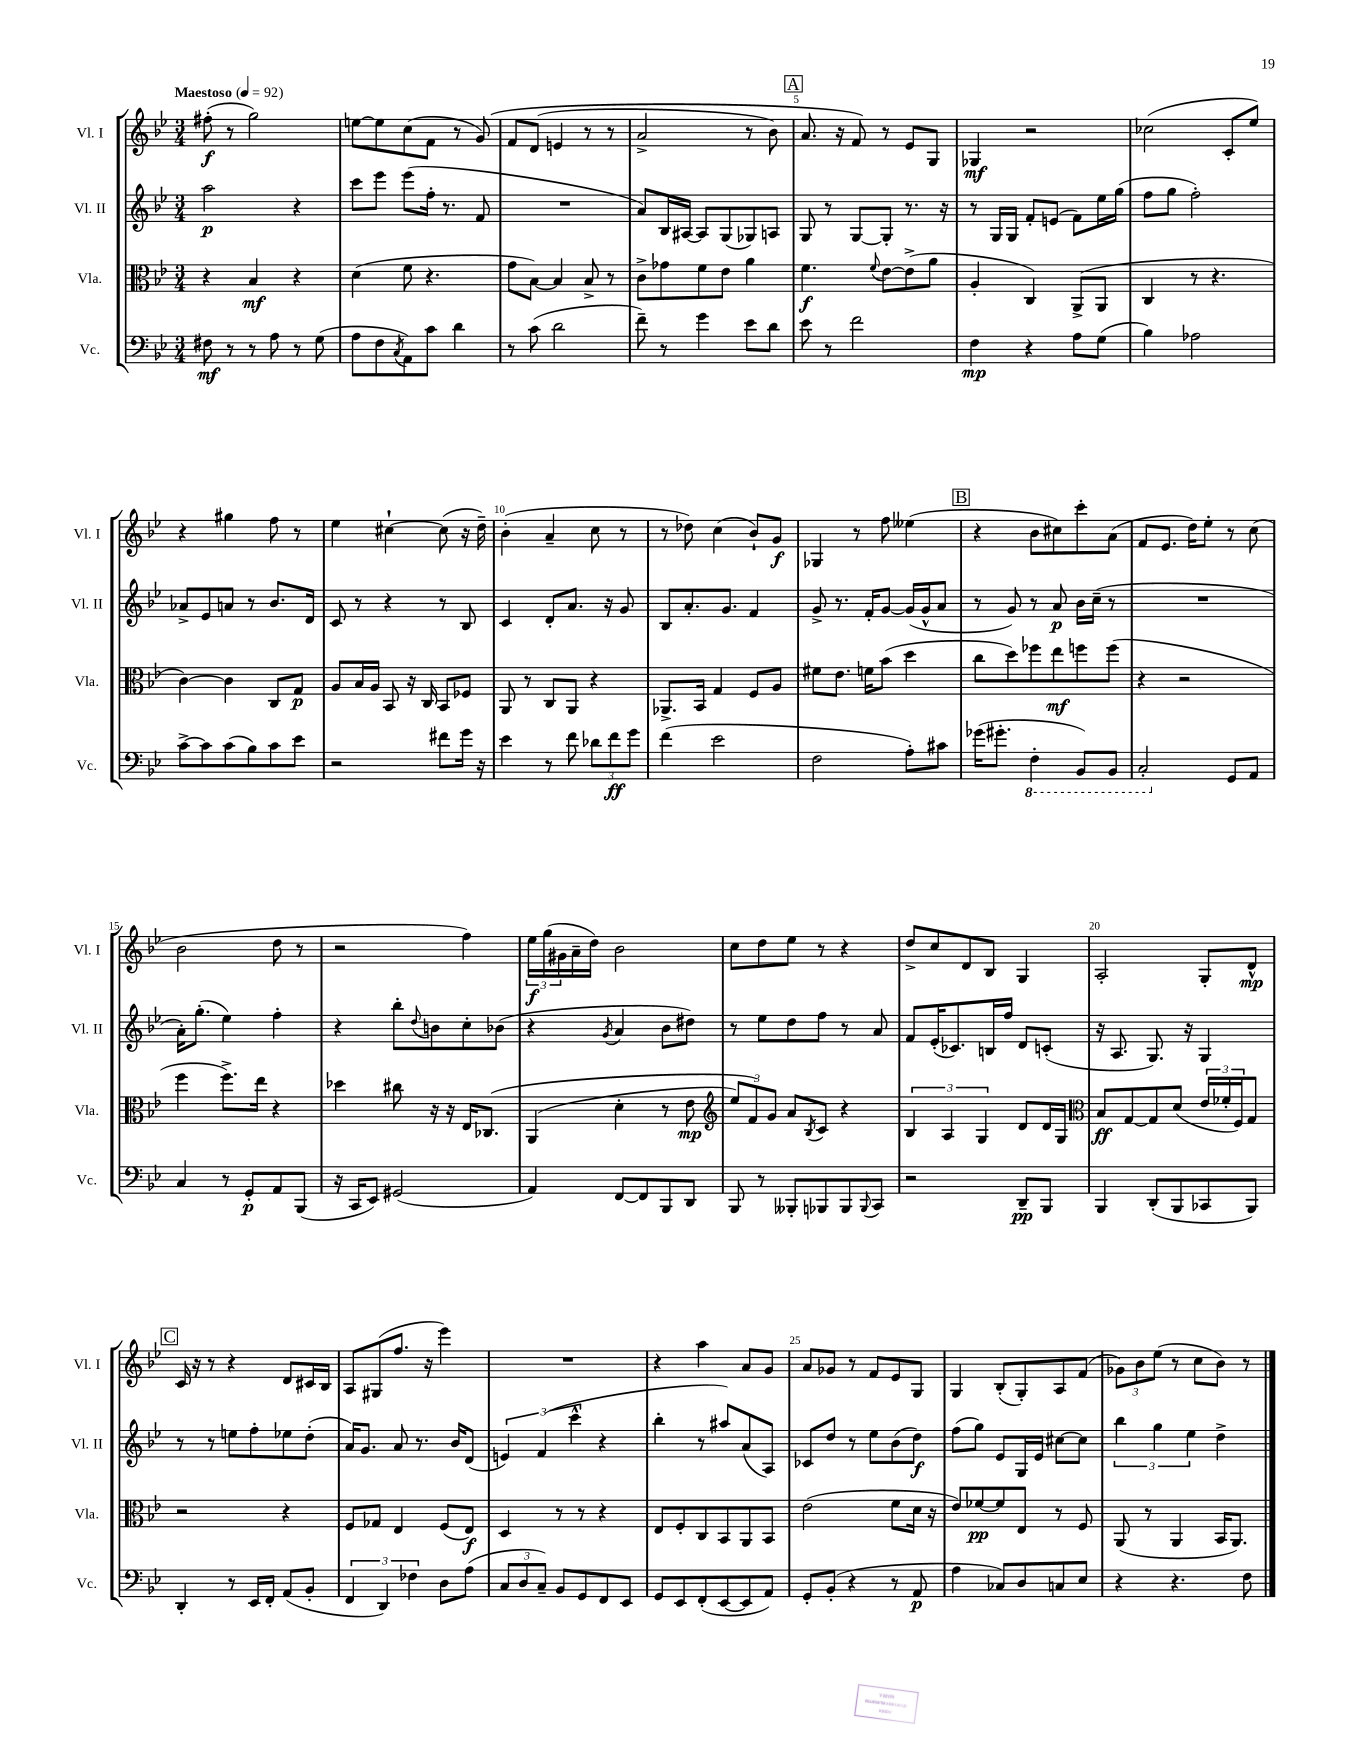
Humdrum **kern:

**kern	**kern	**kern	**kern
*staff4	*staff3	*staff2	*staff1
*clefF4	*clefC3	*clefG2	*clefG2
*k[b-e-]	*k[b-e-]	*k[b-e-]	*k[b-e-]
*M3/4	*M3/4	*M3/4	*M3/4
*MM92	*MM92	*MM92	*MM92
8F#	4r	2aa	(8ff#'
8r	.	.	8r
8r	4B-	.	2gg)
8A	.	.	.
8r	4r	4r	.
(8G	.	.	.
=	=	=	=
8A	(4d	8ccc	[8ee
8F	.	8eee-	8ee]
8qC	.	.	.
8AA)	8f	(8eee-	(8cc
8c	4.r	16ff'	8f
.	.	8.r	.
4d	.	.	8r
.	.	8f	&(8g)
=	=	=	=
8r	8g	2.r	8f
(8c	[8B-)	.	(8d
2d	4B-]	.	4e
.	8B-^	.	8r
.	8r	.	8r
=	=	=	=
8f~)	8c^	8a)	2a^
8r	8g-	16B-	.
.	.	[16A#	.
4g	8f	8A#]	.
.	8e-	(8G	.
8e-	4a	8G-)	8r
8d	.	8A	8b-)
=	=	=	=
8e-	4.f	8G	8.a
8r	.	8r	.
.	.	.	16r
2f	.	[8G	8f&)
.	8qqf	.	.
.	[8e-	8G']	8r
.	(8e-^]	8.r	8e-
.	8a	.	8G
.	.	16r	.
=	=	=	=
4F	4A'	8r	4G-
.	.	16G	.
.	.	16G	.
4r	4C)	8f'	2r
.	.	(8e	.
8A	(8AA^	8f)	.
(8G	8AA	16ee-	.
.	.	(16gg	.
=	=	=	=
4B-)	4C	8ff	(2cc-
.	.	8gg	.
2A-	8r	2ff')	.
.	4.r	.	.
.	.	.	8c'
.	.	.	8ee-)
=	=	=	=
[8c^	[4c)	8a-^	4r
8c]	.	8e-	.
(8c	4c]	8a	4gg#
8B-)	.	8r	.
8c	8C	8.b-	8ff
8e-	8G	.	8r
.	.	16d	.
=	=	=	=
2r	8A	8c	4ee-
.	16B-	8r	.
.	16A	.	.
.	8BB-	4r	[4cc#`
.	16r	.	.
.	16C	.	.
8f#	8BB-	8r	(8cc#]
16g	8F-	8B-	16r
16r	.	.	16dd~)
=	=	=	=
4e-	8AA	4c	(4b-'
.	8r	.	.
8r	8C	8d'	4a~
8f	8AA	8.a	.
12d-	4r	.	8cc
.	.	16r	.
12f	.	.	.
.	.	8g	8r
12g	.	.	.
=	=	=	=
(4f	8.AA-^	8B-	8r
.	.	8.a'	8dd-)
.	16BB-	.	.
2e-	4G	.	(4cc
.	.	8.g	.
.	8F	4f	8b-`)
.	8A	.	8g
=	=	=	=
2F	8f#	8g^	4G-
.	8.e-	8.r	.
.	.	.	8r
.	16f	16f'	.
.	(8b-	[8g	8ff
8A')	4dd	(16g]	(4ee--
.	.	16g^^	.
8c#	.	8a	.
=	=	=	=
(16g-	8cc	8r	4r
8.g#'	.	.	.
.	8dd)	8g)	.
4FF'	8ff-	8r	8b-
.	8ee-	8a	8cc#)
8BBB-)	8ff	16b-	8ccc'
.	.	(16cc~	.
8BBB-	(8ff	8r	(8a
=	=	=	=
2CC'	4r	2.r	8f
.	.	.	8.e-
.	2r	.	.
.	.	.	16dd)
.	.	.	8ee-'
8GG	.	.	8r
8AA	.	.	(8cc
=	=	=	=
4C	4ff	16a')	2b-
.	.	(8.gg'	.
8r	8.ff^)	4ee-)	.
8GG'	.	.	.
.	16ee-	.	.
8AA	4r	4ff'	8dd
(8BBB-	.	.	8r
=	=	=	=
16r	4dd-	4r	2r
16CC	.	.	.
8EE-)	.	.	.
(2GG#	8cc#	8bb-'	.
.	.	8qqdd	.
.	16r	8b	.
.	16r	.	.
.	16E-	8cc'	4ff)
.	&(8.C-	.	.
.	.	(8b-	.
=	=	=	=
4AA)	(4AA	4r	24ee-
.	.	.	(24gg
.	.	.	24g#
.	.	.	16a~
.	.	.	16dd)
.	.	8qg	.
[8FF	4d'	4a	2b-
8FF]	.	.	.
8BBB-	8r	8b-	.
8DD	8e-	8dd#)	.
=	=	=	=
*	*clefG2	*	*
8BBB-	12ee-)	8r	8cc
.	12f&)	.	.
8r	.	8ee-	8dd
.	12g	.	.
8BBB--'	8a	8dd	8ee-
.	8qB-	.	.
8BBB-	8c	8ff	8r
8BBB-	4r	8r	4r
8qqBBB-	.	.	.
8CC	.	8a	.
=	=	=	=
2r	6B-	8f	8dd^
.	.	(16e-'	8cc
.	6A	.	.
.	.	8.c-)	.
.	.	.	8d
.	6G	.	.
.	.	16B	8B-
.	.	16ff	.
8DD~	8d	8d	4G
8BBB-	16d	(8c'	.
.	16G	.	.
=	=	=	=
*	*clefC3	*	*
4BBB-	8B-	16r	2A'
.	.	8.A	.
.	[8G	.	.
(8DD'	8G]	8.G)	.
8BBB-	(8d	.	.
.	.	16r	.
8CC-	24e-	4G	8G'
.	24f-'	.	.
.	24F)	.	.
8BBB-)	8G	.	8d^^
=	=	=	=
4DD'	2r	8r	16c
.	.	.	16r
.	.	8r	8r
8r	.	8ee	4r
16EE-	.	8ff'	.
16FF'	.	.	.
(8AA	4r	8ee-	8d
8BB-'	.	(8dd'	16c#
.	.	.	16B-
=	=	=	=
6FF	8F	16a)	8A
.	.	8.g	.
.	8G-	.	(8G#
6DD)	.	.	.
.	4E-	8a	8.ff
6F-	.	.	.
.	.	8.r	.
.	.	.	16r
8D	(8F	.	4eee-)
.	.	16b-	.
(8A	8E-)	(8d	.
=	=	=	=
12C	4D	6e)	2.r
12D	.	.	.
12C~)	.	(6f	.
8BB-	8r	.	.
.	.	6ccc^^	.
8GG	8r	.	.
8FF	4r	4r	.
8EE-	.	.	.
=	=	=	=
8GG	8E-	4bb-'	4r
8EE-	8F'	.	.
(8FF'	8C	8r	4aa
[8EE-	8BB-	8aa#)	.
8EE-]	8AA	(8a	8a
8AA)	8BB-	8A)	8g
=	=	=	=
8GG'	(2e-	8c-	8a
(8BB-'	.	8dd	8g-
4r	.	8r	8r
.	.	8ee-	8f
8r	8f	(8b-	8e-
8AA	16d	8dd)	8G
.	16r	.	.
=	=	=	=
4A	8e-)	(8ff	4G
.	[8f-	8gg)	.
8C-)	8f-]	8e-	(8B-'
8D	8E-	16G	8G')
.	.	16e-	.
8C	8r	[8cc#	8A
8E-	8F	8cc#]	(8f
=	=	=	=
4r	(8AA	6bb-	12g-)
.	.	.	12b-
.	8r	.	.
.	.	6gg	(12ee-
4.r	4AA	.	8r
.	.	6ee-	.
.	.	.	8cc
.	16BB-	4dd^	8b-)
.	8.AA)	.	.
8F	.	.	8r
==	==	==	==
*-	*-	*-	*-
